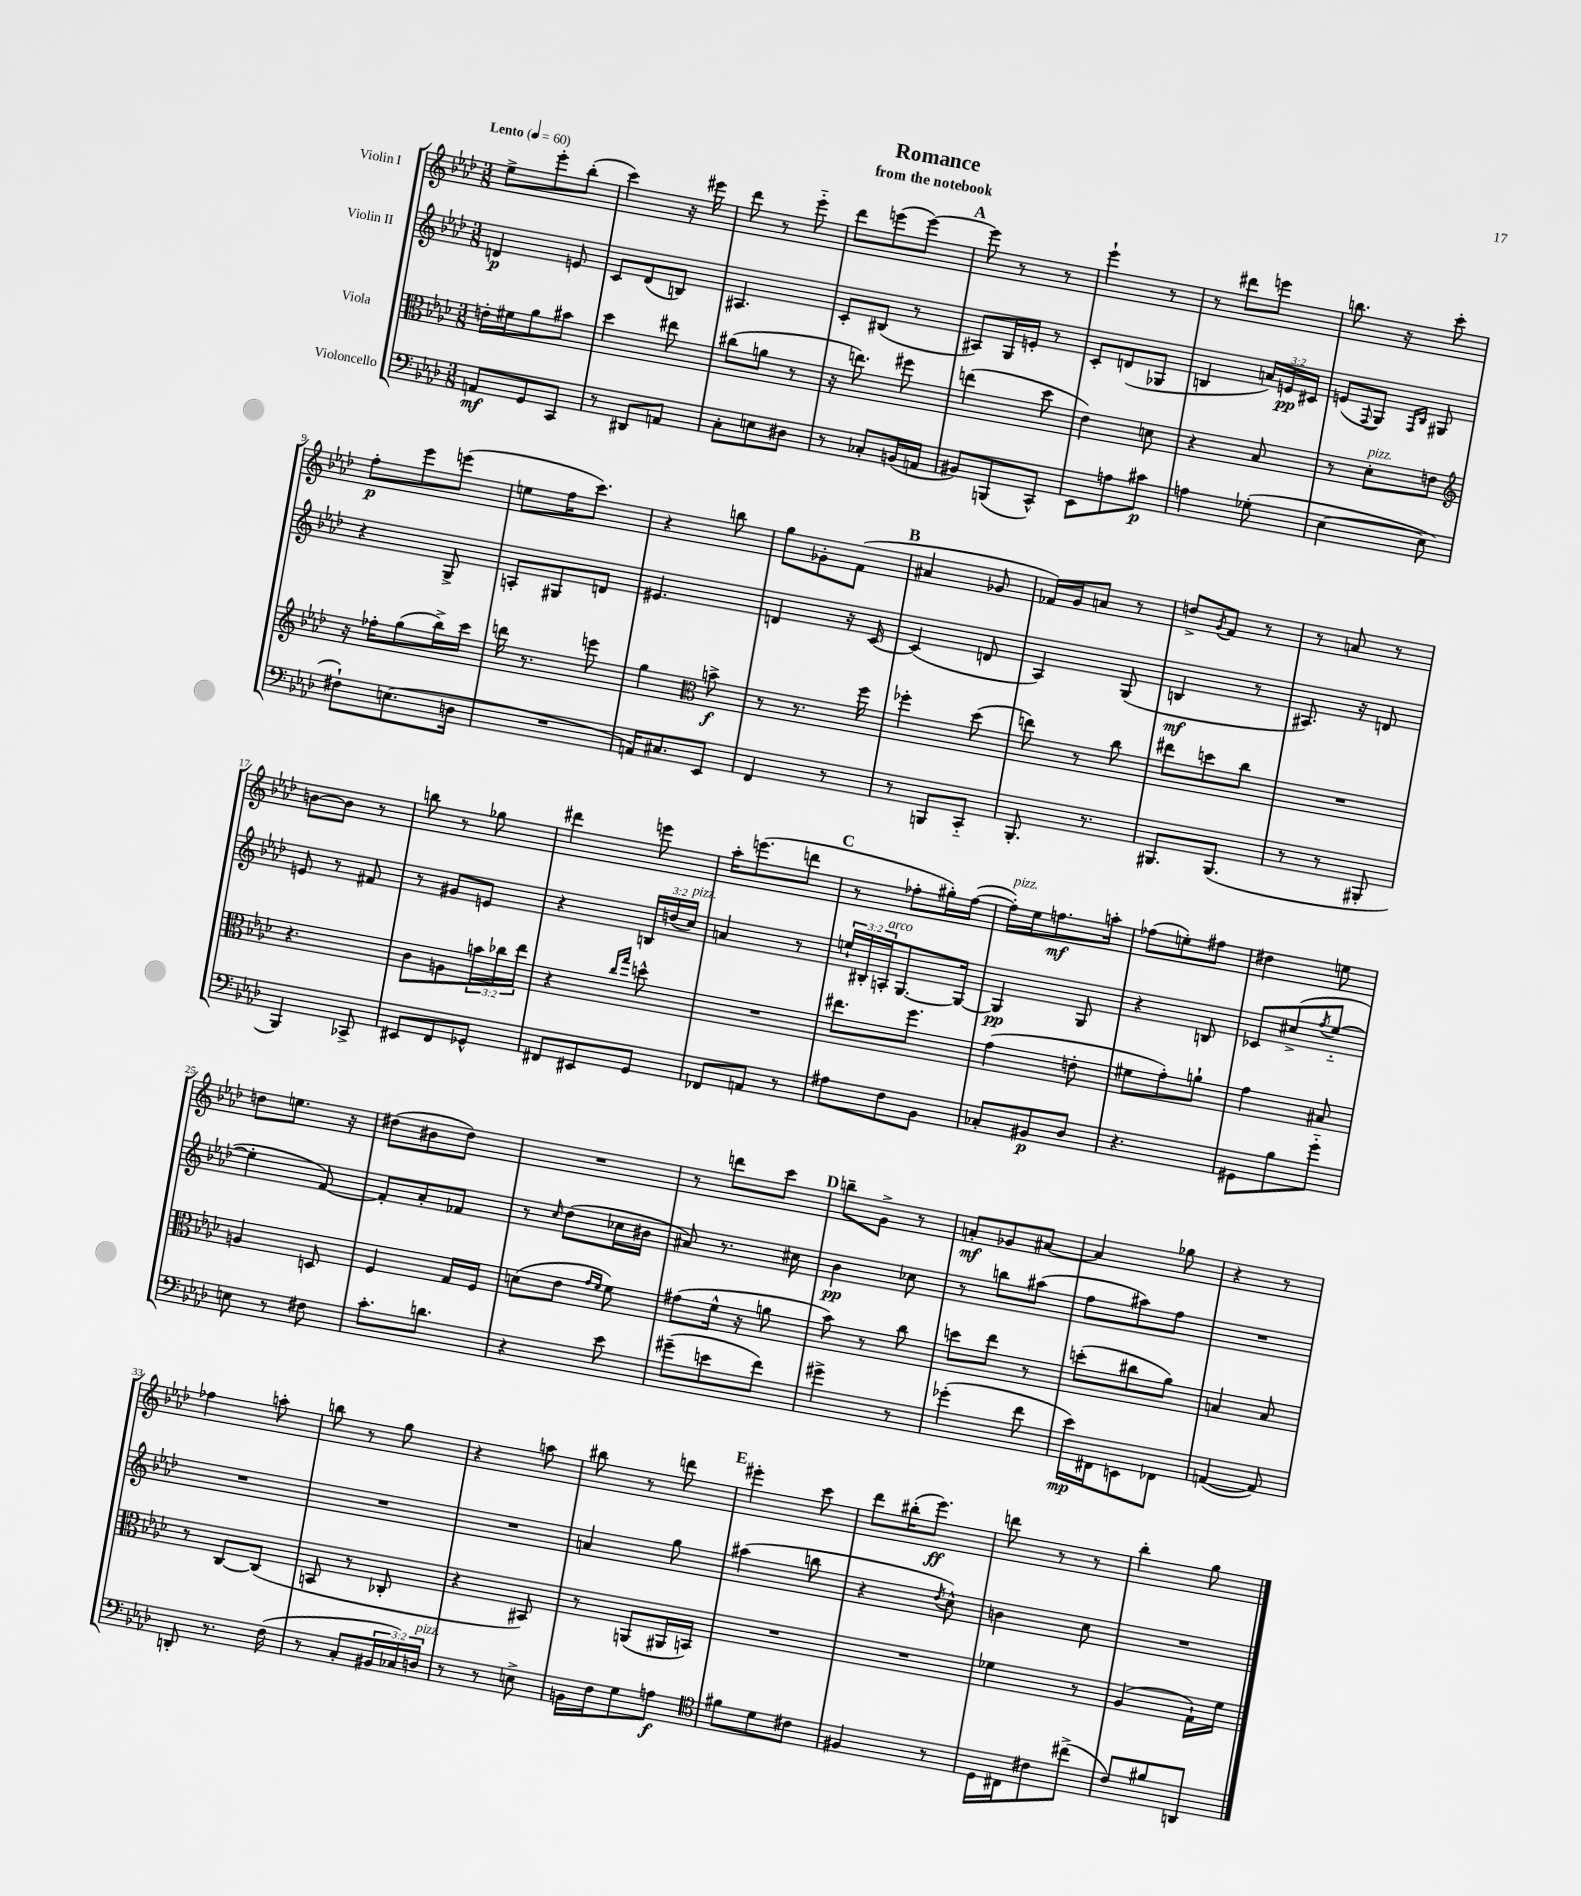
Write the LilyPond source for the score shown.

\header { title = "Romance" subtitle = "from the notebook" }
<<
\new StaffGroup <<
\new Staff = "s0" \with { instrumentName = "Violin I" } {
    \clef treble \key aes \major \numericTimeSignature \time 3/8 \tempo "Lento" 4 = 60
    ees''8-> ees'''8-. bes''8-.( |
    c'''4) r16 eis'''16 |
    des'''8 r8 ees'''8-_ |
    des'''8 e'''8( e'''8~) |
    \mark \markup { \bold "A" } e'''8 r8 r8 |
    ees'''4-! r8 |
    r8 dis'''8 e'''8 |
    b''8. r16 c'''8-. |
    f''8-.\p ees'''8 e'''8( |
    e''8 f''16 c'''8.) |
    r4 b''8 |
    g''8 ges'8-. f'8( |
    \mark \markup { \bold "B" } ais'4 ges'8 |
    fes'16) g'16 a'8 r8 |
    d''8-> \acciaccatura { g'8 } f'8 r8 |
    r8 a'8 r8 |
    b'8~ b'8 r8 |
    b''8 r8 ges''8 |
    dis'''4 e'''8 |
    aes''16-. e'''8.( d'''8 |
    \mark \markup { \bold "C" } r8 fes''8-. gis''16-.) fes''16~( |
    fes''16-.^\markup { \italic "pizz." }) ees''16 f''8.\mf a''16-. |
    fes''8( e''8-.) fis''8 |
    dis''4 e''8 |
    d''8 e''8. r16 |
    dis''8( bis'8 dis''8) |
    R4. |
    r8 d'''8 c'''8 |
    \mark \markup { \bold "D" } b''8-- g'8-> r8 |
    a'8-.\mf ges'8 ais'8~ |
    ais'4 ges''8 |
    r4 r8 |
    fes''4 a''8-. |
    b''8 r8 g''8 |
    r4 a''8 |
    bis''8 r8 d'''8 |
    \mark \markup { \bold "E" } eis'''4-. c'''8 |
    des'''8 bis''16-.( ees'''8.\ff) |
    d'''8 r8 r8 |
    bes''4-. g''8 \bar "|." |
}
\new Staff = "s1" \with { instrumentName = "Violin II" } {
    \clef treble \key aes \major \numericTimeSignature \time 3/8 \override Staff.TupletNumber.text = #tuplet-number::calc-fraction-text
    d'4\p e'8 |
    c'8 des'8( b8) |
    ais4. |
    c'8-. bis8( r8 |
    \mark \markup { \bold "A" } ais8) g16 e'16-. r8 |
    c'8-. d'8( ges8 |
    b4 \tuplet 3/2 { a'16) e'16\pp cis'16 } |
    e'8( \appoggiatura { f8 } g8) \grace { f16 bes16 } gis8 |
    r4 g8-> |
    a8-. gis8 d'8 |
    eis'4. |
    d'4 r16 c'16~ |
    \mark \markup { \bold "B" } c'4( d'8 |
    aes4) g8( |
    b4\mf r8 |
    ais8.) r16 d'8 |
    e'8 r8 fis'8 |
    r8 gis'8 e'8 |
    r4 \tuplet 3/2 { b16 d''16( c''16^\markup { \italic "pizz." }) } |
    a'4 r8 |
    \mark \markup { \bold "C" } \tuplet 3/2 { e''16-! bis16-. a16-.^\markup { \italic "arco" } } g8.~ g16~ |
    g4\pp g8 |
    r4 b8 |
    ces'8 cis''8->( \acciaccatura { f''8 } ees''8~-_ |
    ees''4-. f'8~) |
    f'8-. aes'8-. fes'8 |
    r8 \grace { c''16 } des''8( ces''16 bis'16 |
    ais'8) r8. cis''16 |
    \mark \markup { \bold "D" } bes'4\pp ces''8 |
    r8 b''8 ais''8( |
    f''8 ais''8) f''8 |
    R4. |
    R4. |
    R4. |
    R4. |
    a'4 g''8 |
    \mark \markup { \bold "E" } ais''4( b''8 |
    r4 \acciaccatura { des''8 } c''8-^) |
    b'4 c''8 |
    R4. \bar "|." |
}
\new Staff = "s2" \with { instrumentName = "Viola" } {
    \clef alto \key aes \major \numericTimeSignature \time 3/8 \override Staff.TupletNumber.text = #tuplet-number::calc-fraction-text
    e'16-. fis'16 aes'8 bis'8 |
    des''4 eis''8 |
    cis''8( a'8 r8 |
    r16 e''8.) fis''8 |
    \mark \markup { \bold "A" } e''4( des''8 |
    ees'4) d'8 |
    r4 bes8 |
    r8 des'8-.^\markup { \italic "pizz." } e'8 |
    \clef treble r16 fes''16-. g''8( bes''16->) c'''16 |
    d'''16 r8. e'''8 |
    g''4 \clef alto b'8->\f |
    r8 r8. f''16 |
    \mark \markup { \bold "B" } fes''4-. des''8( |
    e''8) r8 c''8 |
    eis''8 d''8 c''8 |
    R4. |
    r4. |
    c'8 a8 \tuplet 3/2 { b'16 ces''16 ees''16 } |
    r4 \grace { c''16 g''16 } d''8-^ |
    R4. |
    \mark \markup { \bold "C" } eis''8. f''8. |
    g'4( e'8-. |
    fis'8 g'8-.) a'8-! |
    g'4 bis8 |
    a4 d8 |
    f4 g16 f16 |
    d'8( ees'8 \grace { g'16 f'16 } f'8) |
    gis'8( f'16-^ r16 a'8 |
    \mark \markup { \bold "D" } bes'8) r8 c''8 |
    d''8 ees''8 r8 |
    d''8-.( cis''8 aes'8) |
    b4 b8 |
    r8 c8~ c8( |
    b,8 r8 ces8-. |
    r4 bis,8) |
    r8 a,8( ais,16 b,16) |
    \mark \markup { \bold "E" } R4. |
    R4. |
    fes'4 r8 |
    aes4( g16-!) f'16 \bar "|." |
}
\new Staff = "s3" \with { instrumentName = "Violoncello" } {
    \clef bass \key aes \major \numericTimeSignature \time 3/8 \override Staff.TupletNumber.text = #tuplet-number::calc-fraction-text
    a,8\mf g,8 c,8 |
    r8 dis,8 a,8 |
    c8-. e8 dis8 |
    r8 ces8-. b,16( a,16 |
    \mark \markup { \bold "A" } bis,8) b,,8( c,8-^) |
    ees,8 a8 cis'8\p |
    a4 ges8-.( |
    ees4~ ees8 |
    fis8-!) e8.( d16 |
    R4. |
    a,16) cis8. ees,8 |
    f,4 r8 |
    \mark \markup { \bold "B" } r8 b,,8 c,8-_ |
    bes,,8.-. r8. |
    bis,,8. bis,,8.( |
    r8 r8 bis,,8-. |
    bes,,4) ces,8-> |
    eis,8 f,8 ges,8-^ |
    fis,8 eis,8 g,8 |
    fes,8 a,8 r8 |
    \mark \markup { \bold "C" } ais8 f8 bes,8 |
    ces8-. bis,8\p des8 |
    r4. |
    gis,8 bes8 g'8-_ |
    e8 r8 fis8 |
    c'8.-. d'8. |
    r4 ees'8 |
    gis'8--( e'8 f'8) |
    \mark \markup { \bold "D" } gis'4-> r8 |
    ges'4-.( f'8 |
    ees'16\mp) fis,16 e,8 fes,8 |
    a,4~( a,8) |
    d,8-. r8. f16( |
    r8 c8-. \tuplet 3/2 { bis,16 ces16) d16^\markup { \italic "pizz." } } |
    r8 r8 e8-> |
    b,16 f16 g8 a8\f |
    \mark \markup { \bold "E" } \clef tenor fis'8 des'8 cis'8 |
    fis4 r8 |
    des16 cis16 cis'8 cis''8->( |
    c'8) fis'8 a,8 \bar "|." |
}
>>
>>
